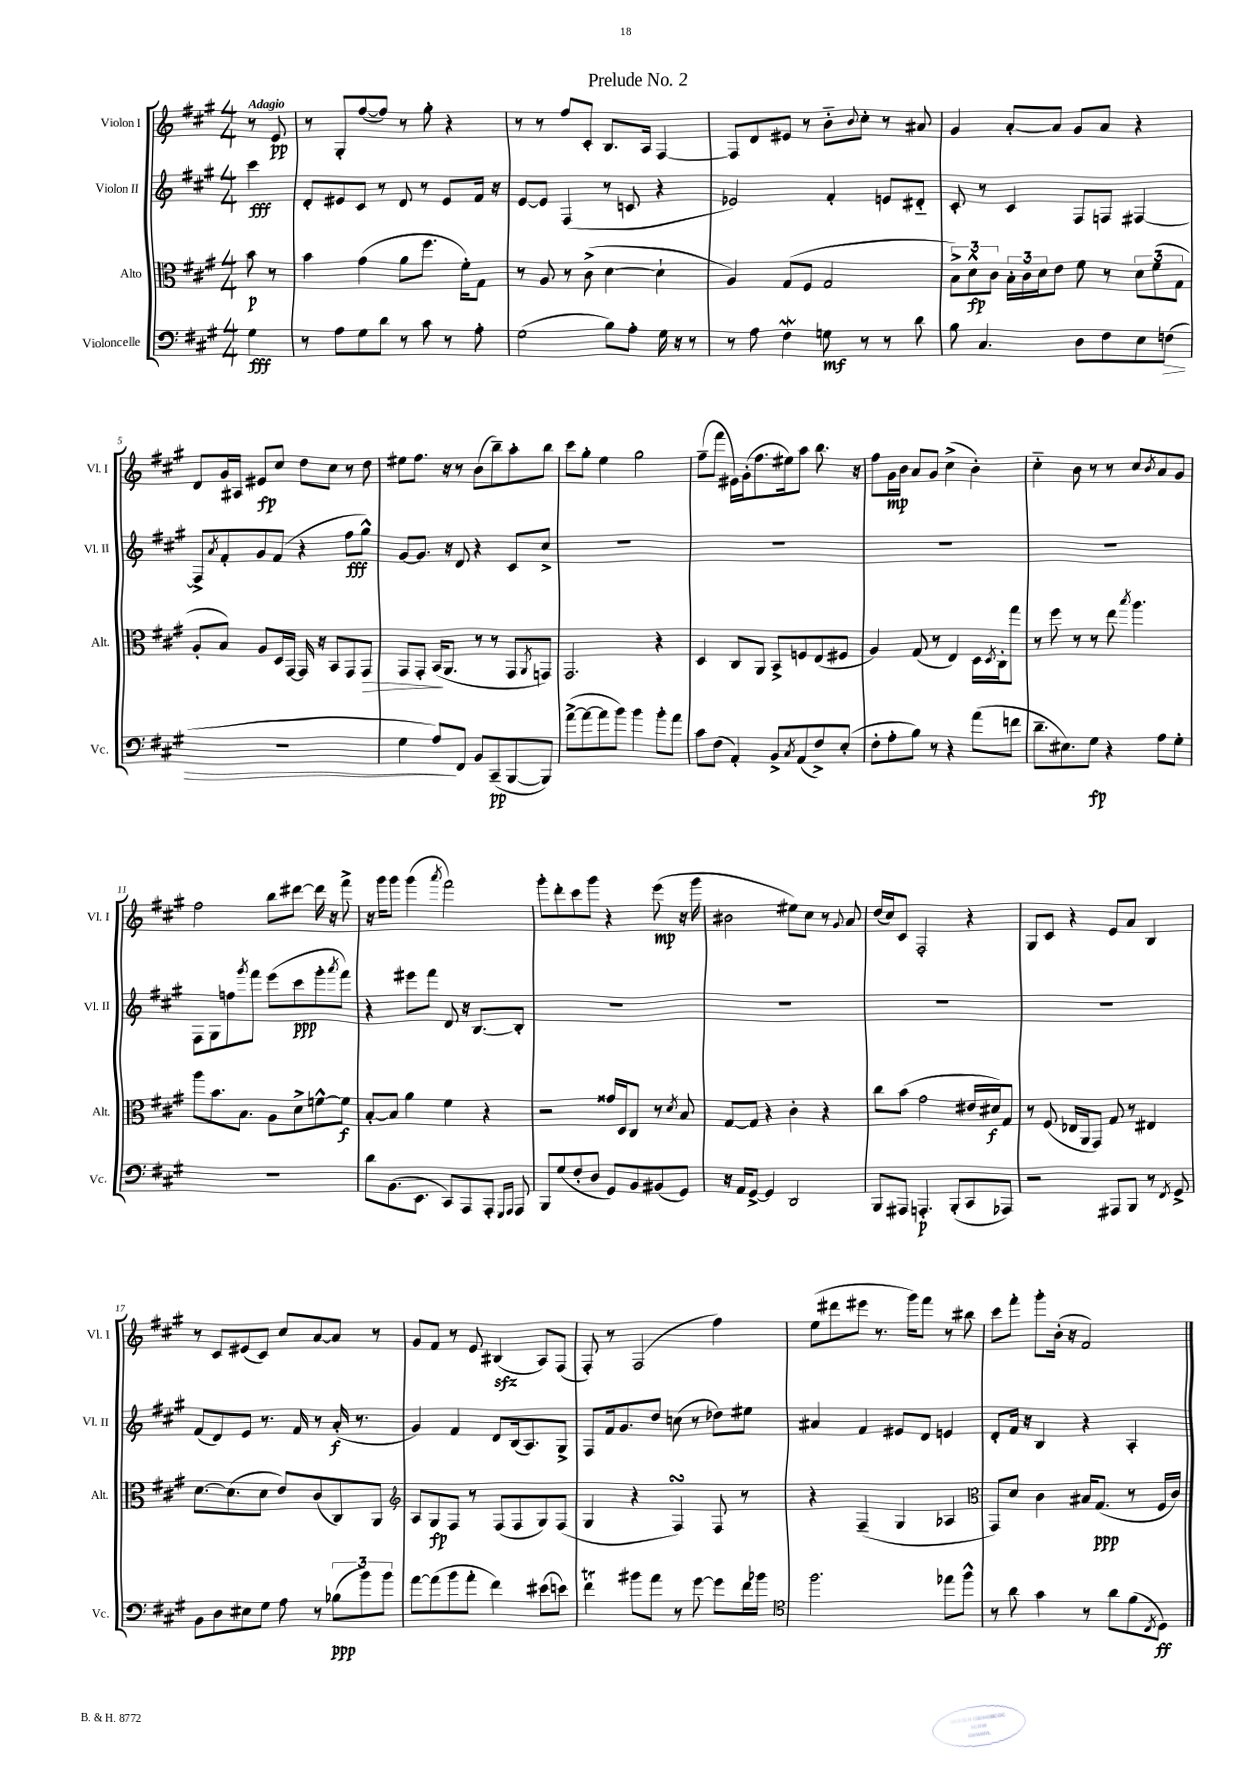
\header { title = "Prelude No. 2" }
<<
\new StaffGroup <<
\new Staff = "s0" \with { instrumentName = "Violon I" shortInstrumentName = "Vl. I" } {
    \clef treble \key a \major \numericTimeSignature \time 4/4 \partial 4 \tempo "Adagio"
    r8 e'8\pp |
    r8 gis8-. fis''8~( fis''8) r8 gis''8-. r4 |
    r8 r8 fis''8 cis'8-. b8. a16 fis4~ |
    fis8 d'8 eis'8 r8 b'8-_ \appoggiatura { b'8 } cis''8-. r8 ais'8 |
    gis'4 a'8~-. a'8 gis'8 a'8 r4 |
    d'8 gis'16 ais16 eis'8\fp cis''8 d''8 cis''8 r8 d''8 |
    eis''8 fis''8. r16 r8 b'8( b''8--) a''8-. b''8 |
    cis'''8 gis''8-. e''4 gis''2 |
    fis''8--( fis'''8 eis'16) gis'16-.( fis''8. eis''16) a''8 b''8. r16 |
    fis''8 gis'16\mp b'16 a'8 gis'8 cis''4->( b'4-.) |
    cis''4-_ b'8 r8 r8 cis''8 \acciaccatura { b'8 } a'8 gis'8 |
    fis''2 b''8 dis'''8~ dis'''16 r16 fis'''8-> |
    r16 gis'''16 gis'''8 gis'''4( \acciaccatura { a'''8 } fis'''2) |
    gis'''8-. d'''8-. cis'''8 gis'''8 r4 e'''8\mp( r16 gis'''16 |
    bis'2 eis''8) cis''8 r8 \appoggiatura { gis'8 } a'8 |
    d''16( cis''16) cis'8 fis2-. r4 |
    gis8 cis'8 r4 e'8 a'8 b4 |
    r8 cis'8 eis'8( cis'8) cis''8 a'8~ a'8 r8 |
    gis'8 fis'8 r8 e'8 bis4\sfz( a8) fis8( |
    fis8-.) r8 fis2( fis''4) |
    e''8( dis'''8 eis'''8 r8. gis'''16) fis'''8 r8 bis''8 |
    cis'''8 fis'''8-. gis'''8-. b'16-.( r16 fis'2) \bar "|." |
}
\new Staff = "s1" \with { instrumentName = "Violon II" shortInstrumentName = "Vl. II" } {
    \clef treble \key a \major \numericTimeSignature \time 4/4 \partial 4
    cis'''4\fff |
    d'8-. eis'8 cis'8 r8 d'8 r8 eis'8 fis'16 r16 |
    e'8~ e'8 fis4( r8 c'8 r4 |
    ees'2) fis'4-. e'8 dis'8-_ |
    cis'8-. r8 cis'4 fis8 f8 fis4~ |
    fis8-> \acciaccatura { a'8 } fis'8-. gis'8 fis'8( r4 fis''8\fff gis''8-^) |
    gis'8~ gis'8. r16 d'8 r4 cis'8 cis''8-> |
    R1 |
    R1 |
    R1 |
    R1 |
    fis8 gis8 f''8 \acciaccatura { gis'''8 } fis'''8 e'''8( cis'''8\ppp gis'''8-. \acciaccatura { a'''8 } fis'''8) |
    r4 eis'''8 fis'''8 d'8 r16 b8.~ b8-. |
    R1 |
    R1 |
    R1 |
    R1 |
    fis'8( d'8) e'8 r8. fis'16 r8 a'16-.\f( r8. |
    gis'4) fis'4 d'8 b16( a8.) gis8-> |
    fis8 fis'16 gis'8. d''8 c''8( r8 des''8) eis''8 |
    ais'4 fis'4 eis'8 d'8 e'4 |
    d'8-. fis'16 r16 b4 r4 a4-. \bar "|." |
}
\new Staff = "s2" \with { instrumentName = "Alto" shortInstrumentName = "Alt." } {
    \clef alto \key a \major \numericTimeSignature \time 4/4 \partial 4
    b'8\p r8 |
    b'4 gis'4( a'8 fis''8. fis'16-.) gis8 |
    r8 a8 r8 cis'8->( d'4~ d'4-! |
    a4) gis8( fis8 gis2 |
    \tuplet 3/2 { b8->) d'8-^\fp cis'8 } \tuplet 3/2 { b16-. cis'16 d'16 } e'8 fis'8 r8 \tuplet 3/2 { d'8 fis'8( gis8 } |
    a8-. b8) a8 d16 gis,16~ gis,16 r16 b,8 gis,8 gis,8\> |
    gis,8 gis,8-. b,16\!( a,8. r8 r8 gis,8 \acciaccatura { a,8 } g,8) |
    gis,2. r4 |
    d4 cis8 a,8 b,8-> f8 e8( fis8 |
    a4) gis8( r8 e4) d16 \acciaccatura { d8 } cis16-. gis''8 |
    r8 fis''8 r8 r8 e''8 \acciaccatura { b''8 } a''4. |
    a''8 b'8. b8. a8 d'8-> f'8~-^ f'8\f |
    b8~-. b8 a'4 fis'4 r4 |
    r2 gisis'16 d16 cis8 r8 \acciaccatura { d'8 } b8 |
    gis8~ gis8 r4 cis'4-. r4 |
    cis''8 b'8( gis'2 eis'16 dis'16\f) gis8 |
    r8 fis8( ees16 a,16 gis,8) gis8 r8 eis4 |
    d'8.~ d'8.( d'8 e'8) cis'8( cis8) a,8 |
    \clef treble a8 gis8\fp fis8 r8 fis8( fis8 gis8) fis8( |
    gis4 r4 fis4\turn) fis8 r8 |
    r4 fis4--( gis4 aes4 |
    \clef alto gis,8) d'8 cis'4 bis16 gis8.\ppp( r8 fis16 cis'16) \bar "|." |
}
\new Staff = "s3" \with { instrumentName = "Violoncelle" shortInstrumentName = "Vc." } {
    \clef bass \key a \major \numericTimeSignature \time 4/4 \partial 4
    gis4\fff |
    r8 a8 gis8 d'8 r8 cis'8 r8 a8-. |
    gis2( b8) a8-. gis16 r16 r8 |
    r8 a8 fis4\mordent g8\mf r8 r8 d'8 |
    b8 cis4. d8 fis8 e8 f8\>( |
    R1 |
    gis4 a8\!) fis,8 b,8 cis,8--\pp( b,,8~ b,,8) |
    a'8~->( a'8~ a'8 b'8) b'4 b'8-. a'8 |
    cis'8 fis8( a,4-.) b,8-> \acciaccatura { cis8 } a,8( fis8->) e8-.( |
    fis8-. a8-. b8) r8 r4 a'8( f'8 |
    d'8.-- eis8.) gis8\fp r4 a8 gis8-. |
    R1 |
    d'8 b,8.( e,8. cis,8) a,,8 a,,8-. \grace { gis,,16 a,,16 } a,,8 |
    b,,8 gis8( fis8-. d8 gis,8) b,8 bis,8( gis,8) |
    r16 a,16 gis,8~-> gis,4 d,2 |
    b,,8 ais,,8 a,,4.-.\p b,,8-.( cis,8 aes,,8) |
    r2 ais,,8 b,,8 r8 \acciaccatura { fis,8 } gis,8-> |
    b,8 d8 eis8 gis8 a8 r8 \tuplet 3/2 { bes8\ppp( b'8) b'8 } |
    a'8~ a'8( b'8 a'8-. fis'4) eis'8( e'8) |
    fis'4\trill bis'8 a'8 r8 gis'8~ gis'8 fis'16 bes'16 |
    \clef tenor fis''2. ees''8 fis''8-^ |
    r8 a'8 gis'4 r8 a'8 fis'8( \acciaccatura { cis8 } d8\ff) \bar "|." |
}
>>
>>
